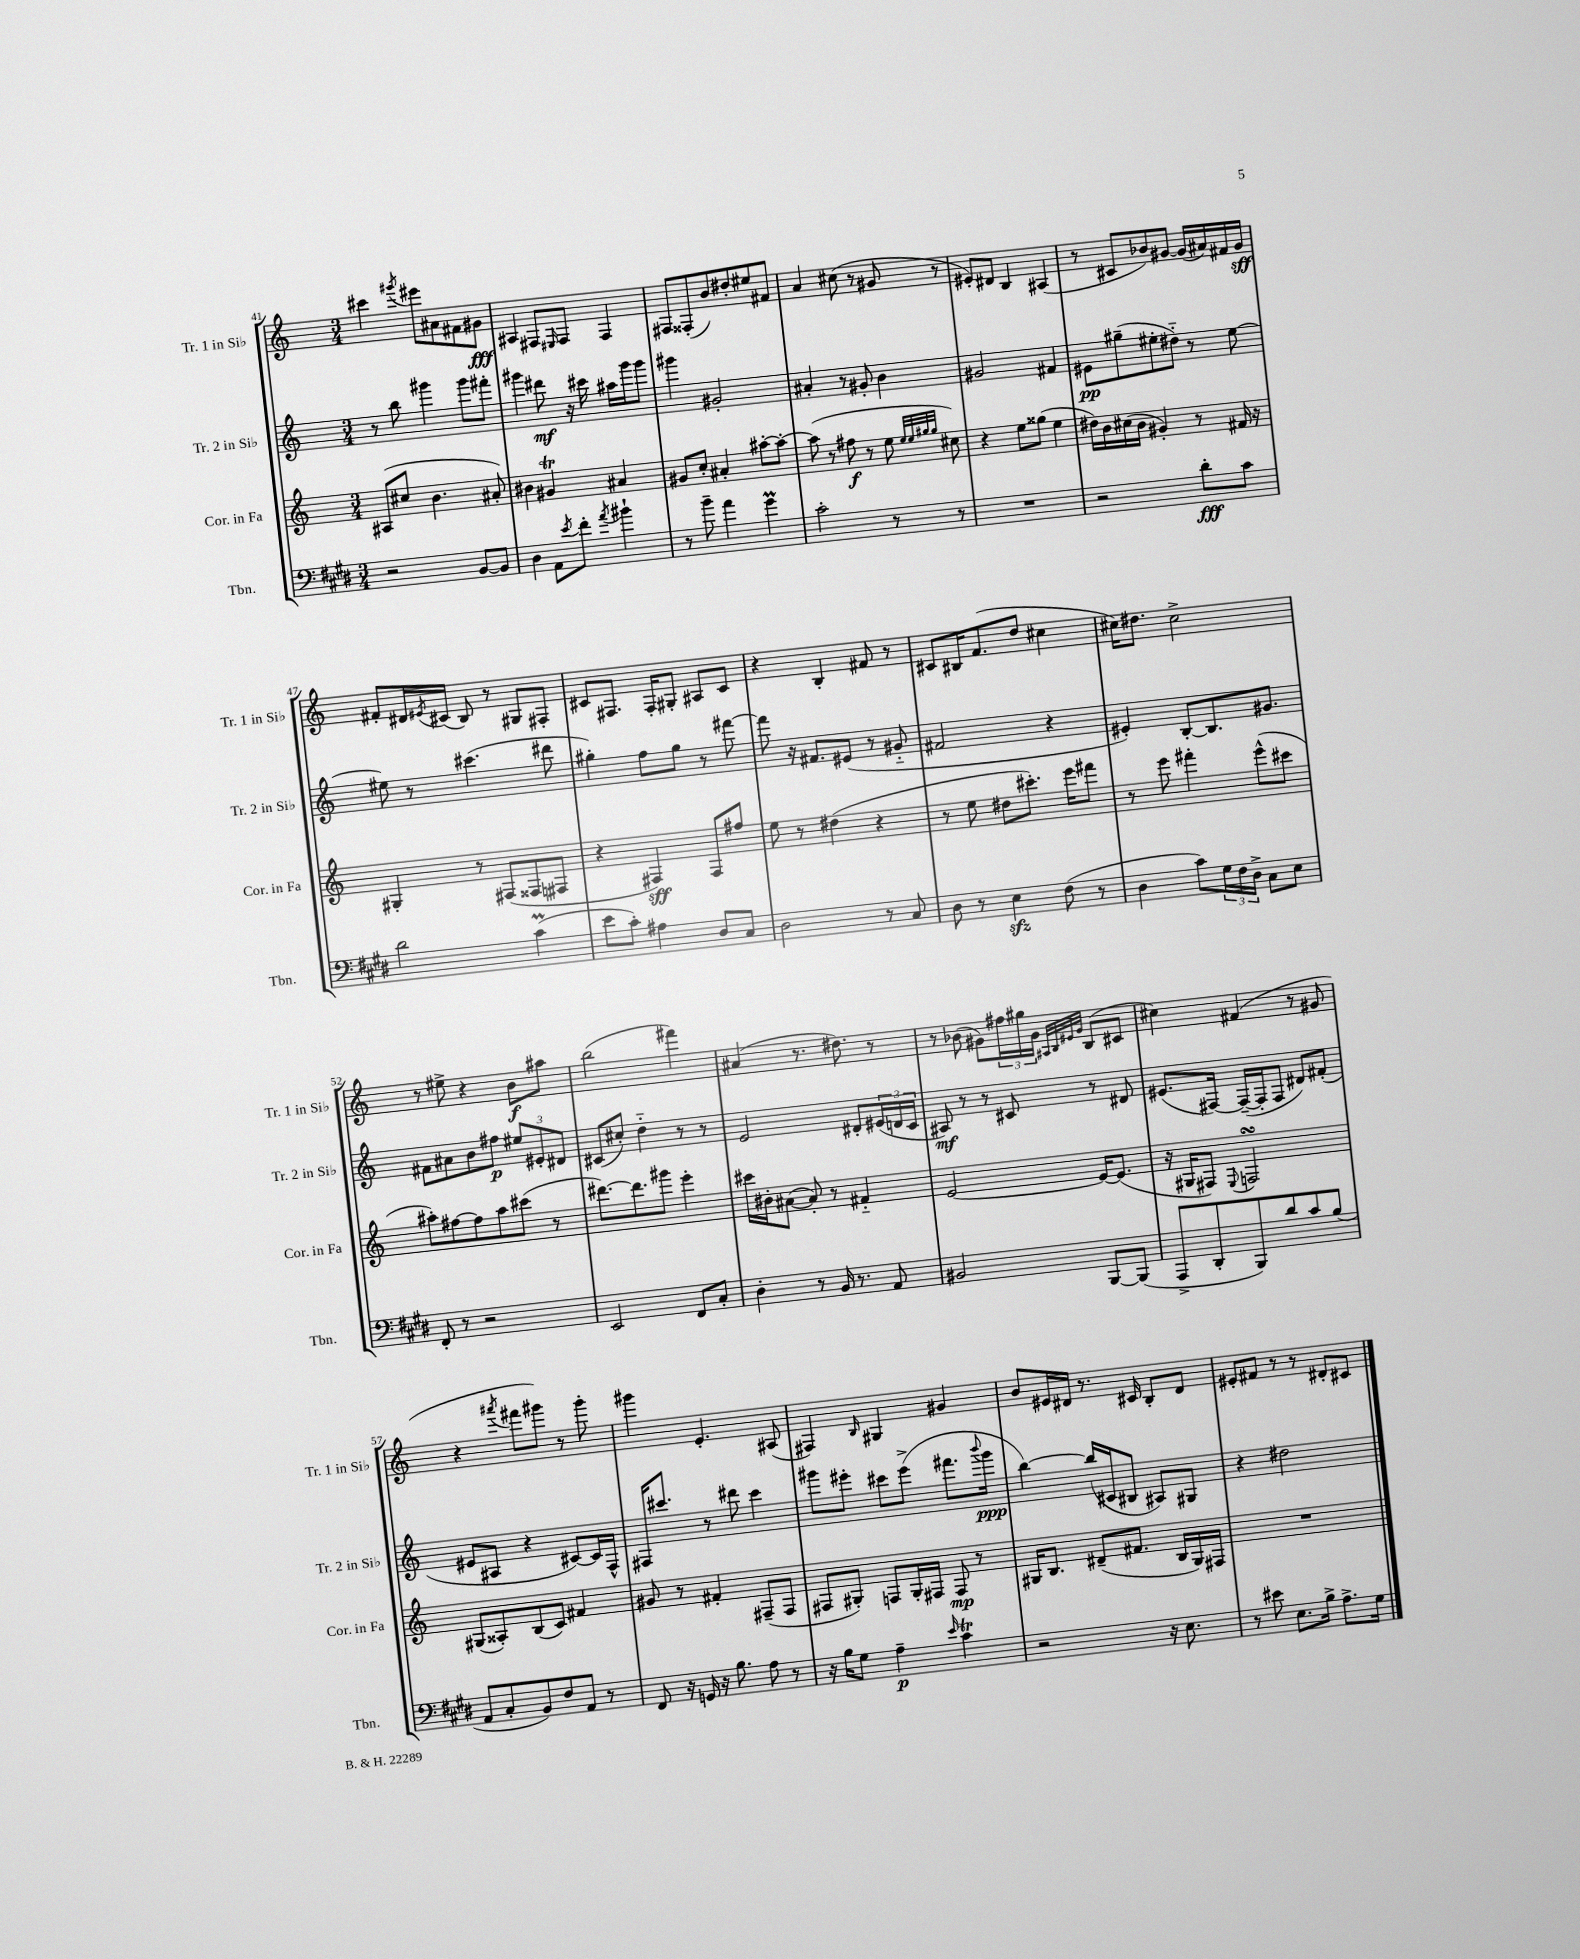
<<
\new StaffGroup <<
\new Staff = "s0" \with { instrumentName = "Tr. 1 in Sib" shortInstrumentName = "Tr. 1 in Sib" } {
    \clef treble \key c \major \numericTimeSignature \time 3/4
    cis'''4 \acciaccatura { gis'''8 } eis'''8 ais'8 fis'8 gis'8\fff |
    ais4 fis8 \grace { eis16 } fis8 fis4 |
    fis8 fisis8-.( b'8) dis''8-. eis''8 fis'8 |
    a'4 cis''8( r8 gis'8 r8 |
    eis'8-.) dis'8 b4 ais4( |
    r8 cis'8 bes'8) gis'8~ gis'16( ais'16) fis'16 gis'16\sff |
    fis'8-. dis'16 \acciaccatura { eis'8 } cis'16( b8) r8 gis8 fis8-. |
    cis'8 fis8. fis16-. gis8-. ais8 cis'8 |
    r4 b4-. fis'8 r8 |
    cis'8 bis16 f'8.( d''8 cis''4 |
    cis''16) dis''8. cis''2-> |
    r8 eis''8-> r4 b'8\f ais''8 |
    b''2( fis'''4) |
    ais'4( r8. dis''8.) r8 |
    r8 bes'8( gis'8) \tuplet 3/2 { fis''16 gis''16 gis'16 } \grace { ais32 b32 eis'32 gis'32 } b8( cis'8 |
    cis''4) fis'4( r8 gis'8 |
    r4 \acciaccatura { ais'''8 } fis'''8 gis'''8) r8 gis'''8-. |
    gis'''4 e'4.-. ais8( |
    fis4) \grace { b16 } gis4 gis'4 |
    b'8 eis'16 dis'16 r8. cis'16 b8-. dis'8 |
    eis'8-. fis'8 r8 r8 dis'8-. cis'8 \bar "|." |
}
\new Staff = "s1" \with { instrumentName = "Tr. 2 in Sib" shortInstrumentName = "Tr. 2 in Sib" } {
    \clef treble \key c \major \numericTimeSignature \time 3/4
    r8 b''8 gis'''4 gis'''8 fis'''8-. |
    gis'''4 dis'''8\mf r16 cis'''16 ais''16 gis'''16 gis'''8 |
    gis'''4 gis'2-. |
    ais'4-. r8 gis'8-. b'4 |
    gis'2 fis'4 |
    eis'8\pp gis''8--( eis''8-. dis''8-_) r8 eis''8~ |
    eis''8 r8 cis'''4.( dis'''8 |
    gis''4-.) f''8 gis''8 r8 fis'''8~ |
    fis'''8 r16 fis'8. eis'8( r8 gis'8-_ |
    fis'2 r4 |
    eis'4-.) b8~-. b8. gis'8. |
    fis'8 ais'8 b'8 fis''8\p \tuplet 3/2 { eis''8 eis'8-. dis'8 } |
    cis'8( cis''8-.) d''4-_ r8 r8 |
    e'2 dis'8-. \tuplet 3/2 { eis'16( d'16 c'16 } |
    ais8\mf) r8 r8 cis'8 r8 dis'8 |
    eis'8.( fis16~) fis16~--( fis16-. fis8 dis'8) fis'8-.( |
    eis'8 ais8 r4 cis'8~) cis'16 f16-^ |
    fis16 cis'''8. r8 dis'''8 cis'''4 |
    gis'''8 eis'''8-. cis'''8 eis'''8->( fis'''8. \appoggiatura { b'''8 } gis'''16\ppp |
    b''4~) b''16( cis'16 bis8 ais8) gis8 |
    r4 dis''2 \bar "|." |
}
\new Staff = "s2" \with { instrumentName = "Cor. in Fa" shortInstrumentName = "Cor. in Fa" } {
    \clef treble \key c \major \numericTimeSignature \time 3/4
    ais8( cis''8 b'4. ais'8-.) |
    bis'4 gis'4\trill ais'4 |
    gis'8 c''8-. ais'4-. ais''8~-. ais''8~-. |
    ais''8( r8 fis''8\f r8 e''8 \grace { e''32 e''32 gis''32 gis''32 } cis''8) |
    r4 e''8 gisis''8( e''4 |
    dis''16) b'16 cis''16( b'16 gis'4-.) r8 fis'16 r16 |
    gis4-. r8 fis8( fisis8 fis8 |
    r4 fis4\sff) fis8 fis''8 |
    e''8 r8 dis''4( r4 |
    r8 e''8 dis''8 cis'''8.-.) e'''16 fis'''8 |
    r8 e'''8 fis'''4-. e'''8-^( cis'''8 |
    ais''8-.) fis''8~ fis''8 ais''8 cis'''8( r8 |
    dis'''8.~) dis'''8. gis'''8 e'''4-. |
    cis'''16 bis'16-. ais'8~( ais'8-.) r8 fis'4-_ |
    e'2~ e'16~ e'8.( |
    r16 gis16 fis8) \appoggiatura { e8 } f2\turn |
    gis8( aisis8-.) b8( c'8) fis'4 |
    gis'8 r8 fis'4-. fis8--( fis8 |
    fis8 gis8-.) f8 gis16-. fis16 fis8\mp r8 |
    gis16 b8. dis'8--( fis'8. b16 gis16) fis16 |
    R2. \bar "|." |
}
\new Staff = "s3" \with { instrumentName = "Tbn." shortInstrumentName = "Tbn." } {
    \clef bass \key e \major \numericTimeSignature \time 3/4
    r2 b,8~ b,8 |
    dis4 a,8 \acciaccatura { e'8 } fis'8-. \acciaccatura { a'8 } bis'4-! |
    r8 b'8-- a'4 gis'4\prall |
    cis'2-. r8 r8 |
    R2. |
    r2 dis'8-.\fff cis'8 |
    dis'2 cis'4\prall( |
    e'8 cis'8-.) ais4 dis8 cis8 |
    dis2 r8 cis8 |
    dis8 r8 e4\sfz fis8( r8 |
    dis4 cis'8) \tuplet 3/2 { gis16 fis16 dis16-> } cis8 e8 |
    fis,8-. r8 r2 |
    e,2 fis,8 cis8-. |
    dis4-. r8 b,16 r8. a,8 |
    bis,2 b,,8~ b,,8( |
    a,,8-> dis,8-. b,,8) dis'8 cis'8 b8( |
    a,8 cis8-. b,8) fis8 a,8 r8 |
    fis,8 r16 g,16 r16 b8. a8 r8 |
    r16 b16 gis8 a4--\p \grace { e'16 } cis'4\trill |
    r2 r16 e8. |
    r8 eis'8 e8. b16-> a8.-> gis16 \bar "|." |
}
>>
>>
\layout { \context { \Score currentBarNumber = #41 } }
